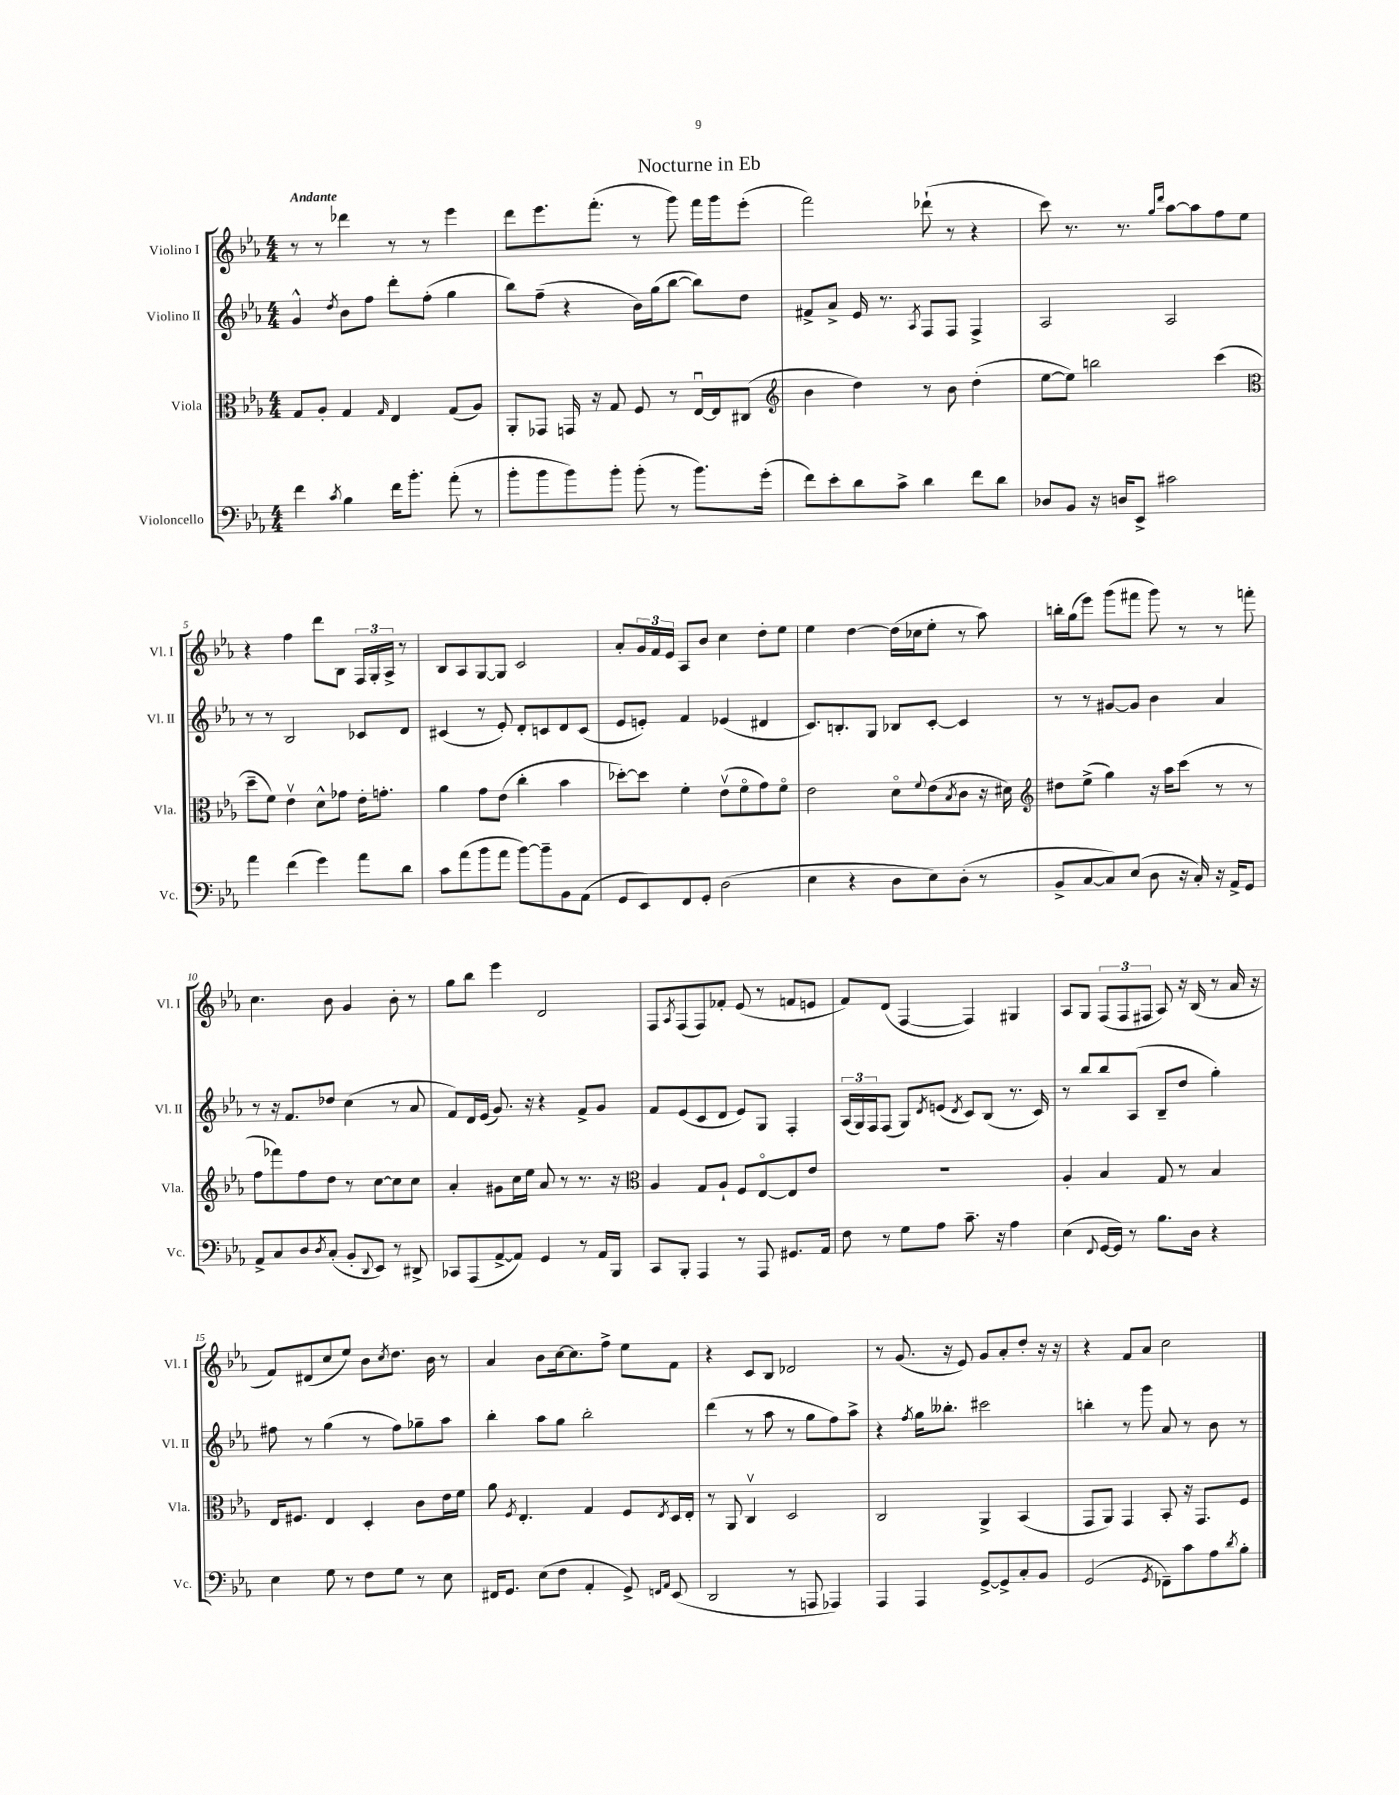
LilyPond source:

\header { title = "Nocturne in Eb" }
<<
\new StaffGroup <<
\new Staff = "s0" \with { instrumentName = "Violino I" shortInstrumentName = "Vl. I" } {
    \clef treble \key ees \major \numericTimeSignature \time 4/4 \tempo "Andante"
    r8 r8 des'''4 r8 r8 ees'''4 |
    d'''8 ees'''8. f'''8.-.( r8 g'''8) f'''16 g'''16 ees'''8-.( |
    f'''2) des'''8-!( r8 r4 |
    c'''8) r8. r8. \grace { g''16 d'''16 } aes''8~ aes''8 f''8 ees''8 |
    r4 f''4 d'''8 bes8 \tuplet 3/2 { f16 g16-. aes16-> } r8 |
    bes8 aes8 g8~ g8 c'2 |
    aes'8-. \tuplet 3/2 { g'16 f'16 ees'16 } aes8 bes'8 c''4 d''8-. ees''8 |
    ees''4 d''4~ d''16( ces''16 ees''8-. r8 aes''8) |
    b''16-. g''16( ees'''8) g'''8( fis'''8 g'''8) r8 r8 f'''8-. |
    c''4. bes'8 g'4 bes'8-. r8 |
    g''8 bes''8 ees'''4 d'2 |
    f8 \acciaccatura { aes8 } f8( f8) fes'8-. ees'8( r8 f'8 e'8 |
    f'8) d'8( f4~ f4) gis4 |
    aes8 g8 \tuplet 3/2 { f8( f8 fis8 } aes8) r16 bes16( r8 aes'16 r16 |
    f'8) dis'8( c''8 ees''8) bes'8 \acciaccatura { c''8 } d''8. bes'16 r8 |
    aes'4 bes'8 c''16~ c''8. f''8-> ees''8 f'8 |
    r4 c'8 bes8 des'2 |
    r8 g'8.( r16 ees'8) g'8 aes'8-. d''8-. r16 r16 |
    r4 f'8 aes'8 c''2 \bar "|." |
}
\new Staff = "s1" \with { instrumentName = "Violino II" shortInstrumentName = "Vl. II" } {
    \clef treble \key ees \major \numericTimeSignature \time 4/4
    g'4-^ \acciaccatura { d''8 } bes'8 f''8 d'''8-. f''8-.( g''4 |
    bes''8) f''8--( r4 bes'16) g''16( bes''8~ bes''8) d''8 |
    fis'8-> aes'8-> ees'16 r8. \acciaccatura { aes8 } f8 f8 f4-> |
    aes2 aes2 |
    r8 r8 bes2 ces'8 d'8 |
    cis'4( r8 ees'8-.) d'8-. c'8 d'8 c'8( |
    ees'8 e'8-.) f'4 ees'4( dis'4 |
    c'8.) b8.-. g8 bes8 c'8~-. c'4 |
    r8 r8 gis'8~ gis'8 bes'4 aes'4 |
    r8 r16 f'8. des''8 c''4( r8 aes'8 |
    f'8) d'16 ees'16( g'8.) r16 r4 f'8-> g'8 |
    f'8 ees'8( c'8 d'8 ees'8) g8 f4-. |
    \tuplet 3/2 { aes16( g16) f16 } f8( g8) \acciaccatura { d'8 } e'8( \acciaccatura { d'8 } c'8) bes8( r8. c'16) |
    r8 bes''8 bes''8 aes8( bes8-- d''8 g''4-.) |
    fis''8 r8 g''4( r8 fis''8) ges''8-- aes''8 |
    bes''4-. aes''8 g''8 bes''2-. |
    d'''4( r8 aes''8 r8 g''8 f''8) aes''8-> |
    r4 \acciaccatura { f''8 } g''16 beses''8.-. cis'''2 |
    b''4-. r8 g'''8 aes'8 r8 bes'8 r8 \bar "|." |
}
\new Staff = "s2" \with { instrumentName = "Viola" shortInstrumentName = "Vla." } {
    \clef alto \key ees \major \numericTimeSignature \time 4/4
    g8 aes8-. g4 \grace { g16 } ees4 g8( aes8) |
    aes,8-. ges,8 g,16 r16 g8 f8 r8 ees16~\downbow ees16 cis8( |
    \clef treble bes'4 d''4) r8 bes'8 d''4-.( |
    ees''8~ ees''8) b''2 c'''4( |
    \clef alto d''8-- f'8) ees'4\upbow d'8-^ ges'8 ees'16-. g'8.-. |
    aes'4 g'8 ees'8( c''4-. bes'4 |
    des''8~-.) des''8 f'4-. ees'8\upbow( f'8\flageolet g'8) f'8\flageolet |
    ees'2 d'8\flageolet \appoggiatura { f'8 } ees'8( \acciaccatura { bes8 } c'8 r16 dis'16) |
    \clef treble dis''8 ees''8->( g''4) r16 aes''16 c'''8( r8 r8 |
    f''8 fes'''8) f''8 d''8 r8 c''8~ c''8 c''8 |
    aes'4-. gis'8 c''16 ees''16 aes'8 r8 r8. r16 |
    \clef alto aes4 g8 aes8-! f8 ees8~\flageolet ees8 ees'8 |
    R1 |
    aes4-. bes4 g8 r8 bes4 |
    ees16 fis8. ees4 d4-. c'8 ees'16 f'16 |
    aes'8 \acciaccatura { f8 } ees4.-. g4 f8 \acciaccatura { ees8 } d16 ees16-. |
    r8 aes,8 c4\upbow d2 |
    c2 aes,4-> bes,4( |
    g,8 aes,8) g,4 bes,8-. r16 g,8. f8 \bar "|." |
}
\new Staff = "s3" \with { instrumentName = "Violoncello" shortInstrumentName = "Vc." } {
    \clef bass \key ees \major \numericTimeSignature \time 4/4
    f'4 \acciaccatura { c'8 } bes4 f'16 bes'8.-. aes'8-.( r8 |
    bes'8-. bes'8 bes'8) bes'8-. bes'8-.( r8 bes'8.) g'16-.( |
    f'8) ees'8-. d'8 c'8-> d'4 f'8 d'8 |
    des8 bes,8 r16 d16 ees,8-> cis'2 |
    aes'4 f'4( g'4) aes'8 d'8 |
    c'8 aes'8( bes'8 aes'8 bes'8~) bes'8-- bes,8 aes,8( |
    g,8 ees,8) f,8 g,8-. d2( |
    ees4 r4 d8 ees8) d8-.( r8 |
    bes,8-> c8~ c8) ees8( d8 r16 c16-.) r16 aes,16-> g,8 |
    aes,8-> c8 d8 \acciaccatura { d8 } c8-.( bes,8-. \appoggiatura { d,8 } ees,8) r8 dis,8-> |
    ces,8 aes,,8( aes,8~-> aes,8) g,4 r8 aes,16 bes,,16 |
    c,8 bes,,8-. aes,,4 r8 aes,,8 gis,8. aes,16 |
    f8 r8 g8 aes8 c'8.-- r16 aes4 |
    ees4( \appoggiatura { f,8 } g,16~ g,16) r8 bes8. d16 r4 |
    ees4 g8 r8 f8 g8 r8 ees8 |
    fis,16 g,8. ees8( f8 aes,4-. g,8->) \grace { f,16 aes,16 } ees,8( |
    d,2 r8 a,,8 aes,,4) |
    aes,,4 aes,,4 g,8~-> g,8-> c8-. bes,8 |
    g,2( \acciaccatura { g,8 } fes,8--) c'8 aes8 \acciaccatura { d'8 } bes8-. \bar "|." |
}
>>
>>
